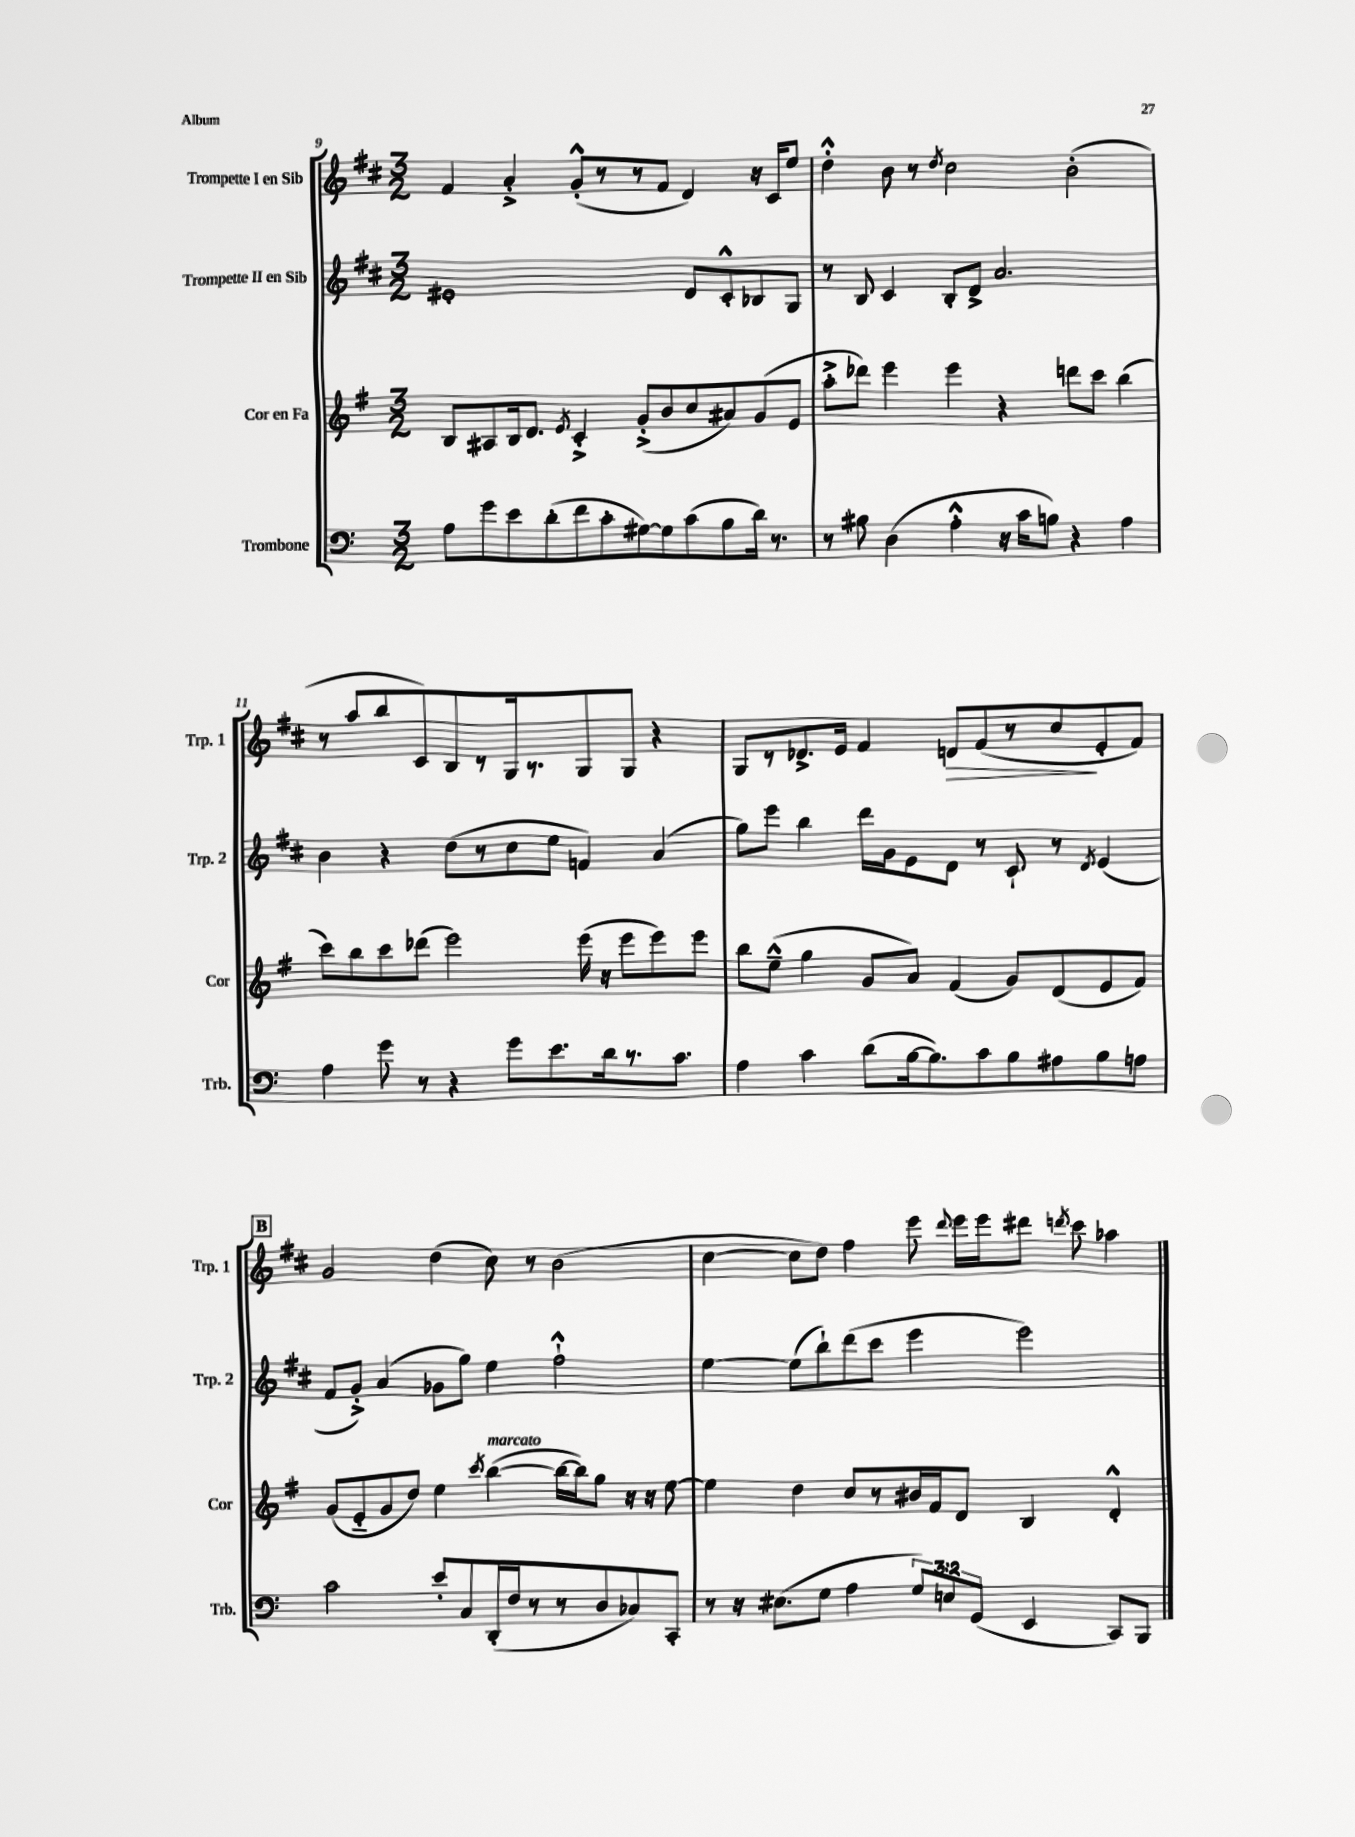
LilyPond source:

<<
\new StaffGroup <<
\new Staff = "s0" \with { instrumentName = "Trompette I en Sib" shortInstrumentName = "Trp. 1" } {
    \clef treble \key d \major \numericTimeSignature \time 3/2
    \autoBeamOff fis'4 a'4-.-> g'8[-.-^( r8 r8 fis'8] d'4) r16 cis'16[ e''8] |
    d''4-.-^ b'8 r8 \acciaccatura { d''8 } cis''2 b'2-.( |
    r8 a''8[ b''8 cis'8) b8 r8 g16 r8. g8 g8] r4 |
    g8[ r8 des'8.-> e'16] fis'4 d'8[\> fis'8( r8 cis''8\! e'8-. fis'8]) |
    \mark \markup { \box "B" } g'2 d''4( cis''8) r8 b'2( |
    cis''4~ cis''8[ d''8]) fis''4 e'''8 \appoggiatura { d'''8 } e'''16[ e'''16 dis'''8] \acciaccatura { d'''8 } cis'''8 aes''4 \bar "|." |
}
\new Staff = "s1" \with { instrumentName = "Trompette II en Sib" shortInstrumentName = "Trp. 2" } {
    \clef treble \key d \major \numericTimeSignature \time 3/2
    \autoBeamOff eis'1-. d'8[ cis'8-.-^ bes8 g8] |
    r8 b8 cis'4 b8[-. d'8]-> a'2. |
    b'4 r4 d''8[( r8 cis''8 e''8] f'4) a'4( |
    g''8[) e'''8] b''4 d'''16[ g'16 e'8 d'8] r8 cis'8-! r8 \acciaccatura { d'8 } e'4( |
    \mark \markup { \box "B" } fis'8[ g'8]-.->) a'4( ges'8[ g''8]) e''4 fis''2-!-^ |
    e''4~ e''8[( b''8-!) d'''8( cis'''8] e'''4 e'''2) \bar "|." |
}
\new Staff = "s2" \with { instrumentName = "Cor en Fa" shortInstrumentName = "Cor" } {
    \clef treble \key g \major \numericTimeSignature \time 3/2
    \autoBeamOff b8[ ais8 b16 d'8.] \acciaccatura { e'8 } c'4-.-> g'8[-.->( b'8 c''8 ais'8) g'8( e'8] |
    a''8[-.-> des'''8]) e'''4 e'''4 r4 d'''8[ c'''8] b''4( |
    c'''8[) b''8 c'''8 des'''8]( e'''2) e'''16( r16 e'''8[ e'''8) e'''8] |
    b''8[ e''8]---^( g''4 g'8[ a'8]) fis'4( g'8[) d'8( e'8 fis'8]) |
    \mark \markup { \box "B" } g'8[( e'8-_ g'8 d''8]) e''4 \acciaccatura { c'''8 } b''4~^\markup { \italic "marcato" }( b''16[~ b''16) g''8] r16 r16 e''8~ |
    e''4 d''4 c''8[ r8 bis'16 fis'16 d'8] b4 d'4-.-^ \bar "|." |
}
\new Staff = "s3" \with { instrumentName = "Trombone" shortInstrumentName = "Trb." } {
    \clef bass \key c \major \numericTimeSignature \time 3/2 \override Staff.TupletNumber.text = #tuplet-number::calc-fraction-text
    \autoBeamOff a8[ g'8 e'8 d'8-.( f'8 c'8-. gis8~) gis8 c'8( b8 d'16]) r8. |
    r8 bis8 d4( a4-.-^ r16 c'16[ b8]) r4 a4 |
    a4 g'8 r8 r4 g'8[ e'8. d'16 r8. c'8.] |
    a4 c'4 d'8[( b16~ b8.) c'8 b8 ais8 b8 a8] |
    \mark \markup { \box "B" } c'2 e'8[-. c8 d,16-.( f16 r8 r8 d8 ces8) c,8]-. |
    r8 r16 eis8.[( g8] a4 \tuplet 3/2 { g8[) e8 g,8]( } e,4 c,8[) b,,8] \bar "|." |
}
>>
>>
\layout { \context { \Score currentBarNumber = #9 } }
